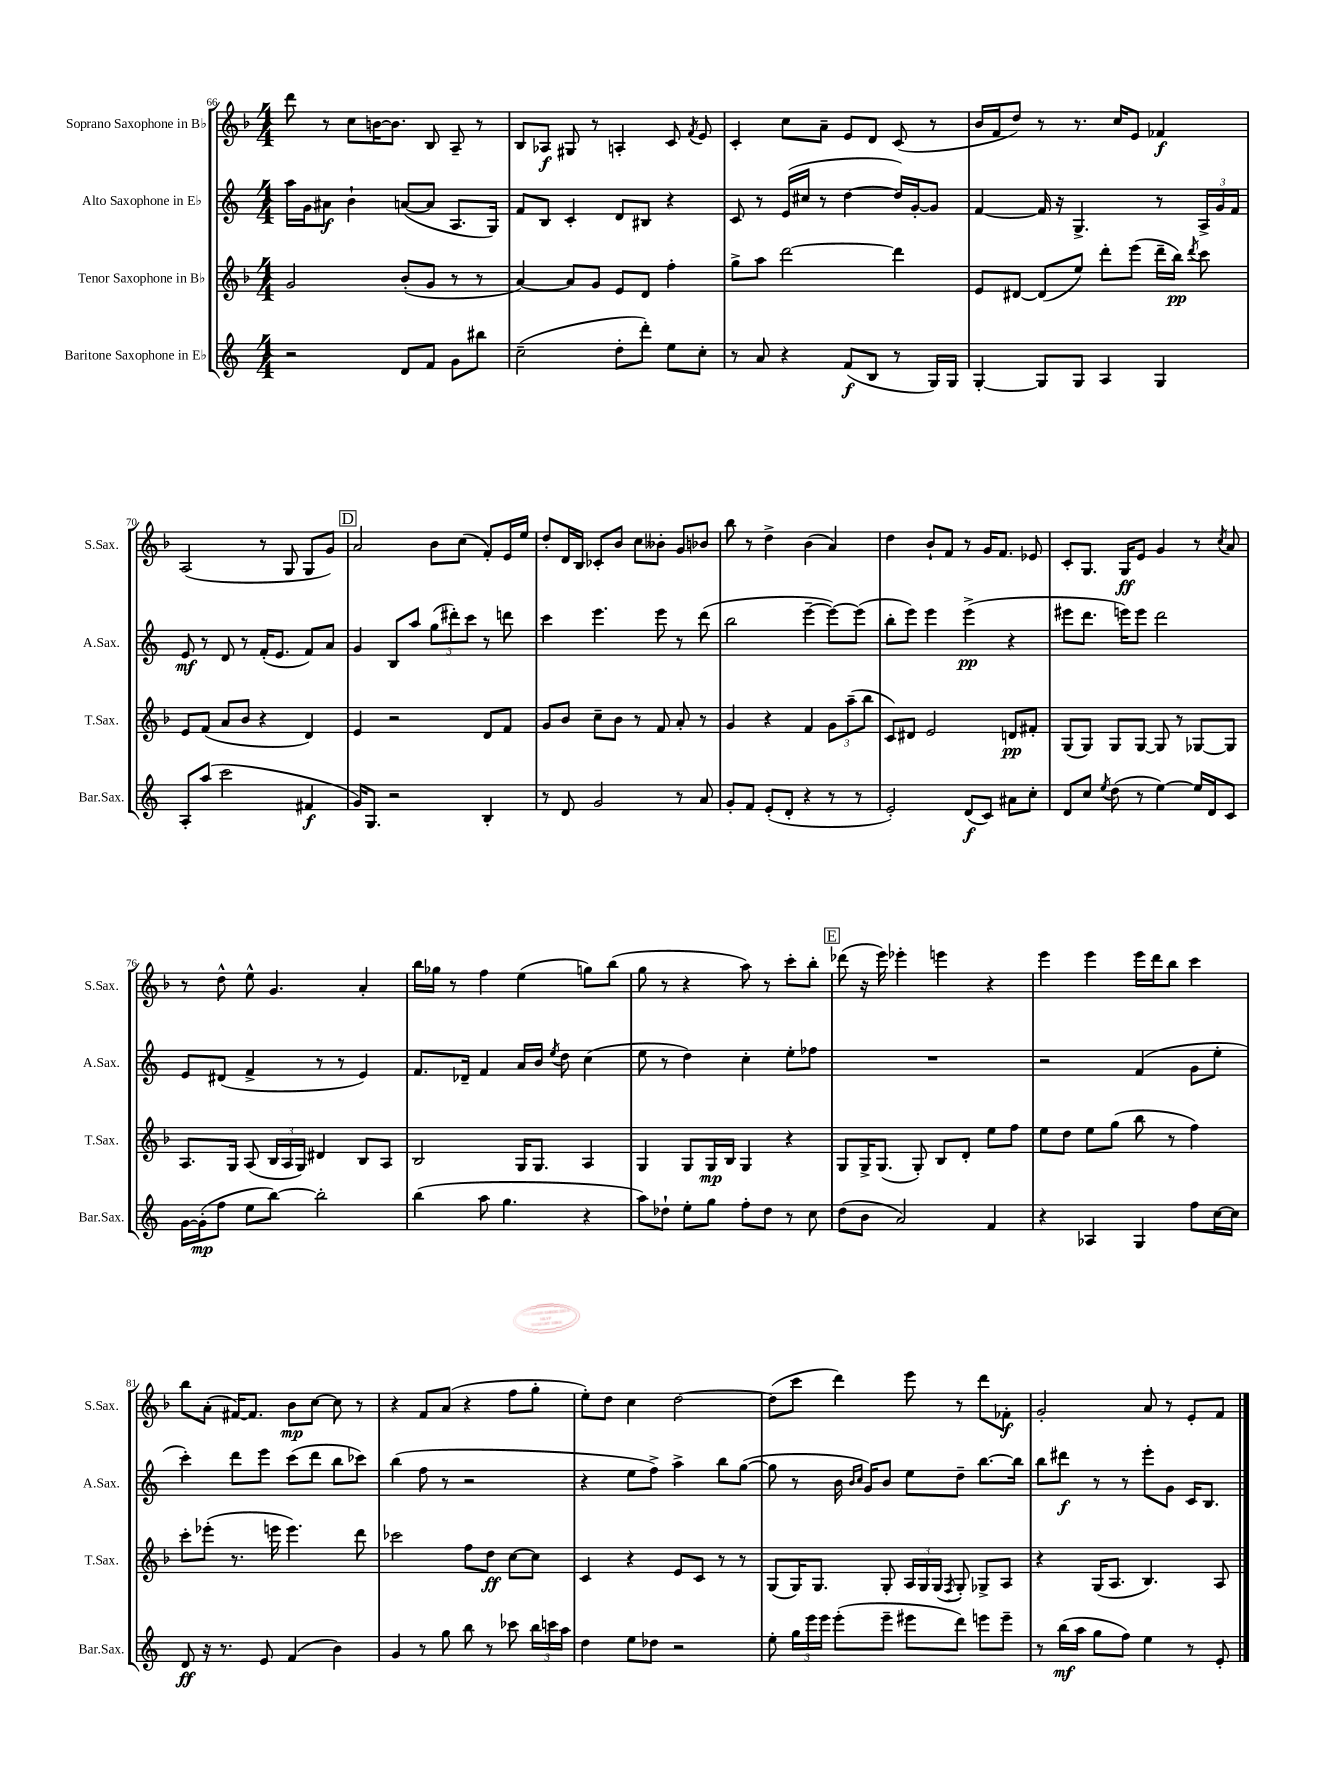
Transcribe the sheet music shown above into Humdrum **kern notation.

**kern	**kern	**kern	**kern
*staff4	*staff3	*staff2	*staff1
*clefG2	*clefG2	*clefG2	*clefG2
*k[]	*k[b-]	*k[]	*k[b-]
*M4/4	*M4/4	*M4/4	*M4/4
2r	2g	16aa	8ddd
.	.	16g	.
.	.	8a#	8r
.	.	4b`	8cc
.	.	.	[16b
.	.	.	8.b]
8d	(8b-'	([8a	.
8f	8g	8a]	8B-
8g	8r	8.A	8A~
8bb#	8r	.	8r
.	.	16G)	.
=	=	=	=
(2cc~	[4a)	8f	8B-
.	.	8B	8A-
.	8a]	4c'	8G#
.	8g	.	8r
8dd'	8e	8d	4A'
8ddd')	8d	8B#	.
8ee	4ff'	4r	8c
.	.	.	8qf
8cc'	.	.	8e
=	=	=	=
8r	8gg^	8c	4c'
8a	8aa	8r	.
4r	[2ddd	(16e	8cc
.	.	16cc#	.
.	.	8r	8a~
(8f	.	[4dd	8e
8B	.	.	8d
8r	4ddd]	16dd])	(8c
.	.	[16g'	.
16G)	.	8g]	8r
16G	.	.	.
=	=	=	=
[4G'	8e	[4f	16b-
.	.	.	16f
.	[8d#	.	8dd)
8G]	(8d#]	16f]	8r
.	.	16r	.
8G	8ee)	4.G^	8.r
4A	8ddd'	.	.
.	.	.	16cc
.	(8eee	.	8e
4G	16ddd~	8r	4f-
.	16bb-)	.	.
.	8qddd	.	.
.	8ccc	24A^	.
.	.	24g	.
.	.	24f	.
=	=	=	=
8A'	8e	8e	(2A
(8aa	(8f	8r	.
2ccc	8a	8d	.
.	8b-	8r	.
.	4r	(16f'	8r
.	.	8.e	.
.	.	.	8G
4f#	4d)	8f)	8G
.	.	8a	8g)
=	=	=	=
16g)	4e	4g	2a
8.G	.	.	.
2r	2r	8B	.
.	.	8aa	.
.	.	(12gg	8b-
.	.	12ddd#')	.
.	.	.	(8cc
.	.	12ccc	.
4B'	8d	8r	8f')
.	8f	8ddd	16e
.	.	.	16ee
=	=	=	=
8r	8g	4ccc	8dd'
8d	8b-	.	16d
.	.	.	16B-
2g	8cc~	4.eee	8c-'
.	8b-	.	8b-
.	8r	.	8cc
.	8f	8eee	8b--'
8r	8a'	8r	8g
8a	8r	(8ddd	8b-
=	=	=	=
8g'	4g	2bb	8bb-
8f	.	.	8r
(8e'	4r	.	4dd^
8d'	.	.	.
4r	4f	[4eee~	(4b-
8r	12g	8eee_)	4a)
.	(12aa~	.	.
8r	.	(8eee]	.
.	12bb-	.	.
=	=	=	=
2e')	8c)	8bb'	4dd
.	8d#	8eee)	.
.	2e	4eee	8b-`
.	.	.	8f
(8d	.	(4eee^	8r
8c)	.	.	16g
.	.	.	8.f
8a#	8d	4r	.
8cc'	8f#'	.	8e-
=	=	=	=
8d	(8G	8eee#	8c'
8cc	8G)	8.ddd	8.G
8qee	.	.	.
(8dd	8G	.	.
.	.	16eee)	16G
8r	[8G	8eee	8e
[4ee)	8G]	2ddd	4g
.	8r	.	.
16ee]	[8G-	.	8r
16d	.	.	.
.	.	.	8qcc
8c	8G-]	.	8a
=	=	=	=
[16g	8.A	8e	8r
(16g']	.	.	.
8ff	.	(8d#	8dd^^
.	16G	.	.
8ee	(8A	4f^	8ee^^
[8bb)	24B-	.	4.g
.	24A	.	.
.	24G)	.	.
2bb']	4d#	8r	.
.	.	8r	.
.	8B-	4e)	4a'
.	8A	.	.
=	=	=	=
(4bb	2B-	8.f	16bb-
.	.	.	16gg-
.	.	.	8r
.	.	16d-~	.
8aa	.	4f	4ff
4.gg	.	.	.
.	16G	16a	(4ee
.	8.G	16b	.
.	.	8qee	.
.	.	8dd	.
4r	4A	(4cc	8gg)
.	.	.	(8bb-
=	=	=	=
8aa)	4G	8ee	8gg
8dd-`	.	8r	8r
8ee'	8G	4dd)	4r
8gg	16G	.	.
.	16B-	.	.
8ff'	4G	4cc'	8aa)
8dd-	.	.	8r
8r	4r	8ee'	8ccc'
8cc	.	8ff-	8bb-'
=	=	=	=
(8dd	8G	1r	(8ddd-
8b	16G^	.	16r
.	(8.G	.	16eee)
2a)	.	.	4eee-'
.	8G')	.	.
.	8B-	.	4eee
.	8d'	.	.
4f	8ee	.	4r
.	8ff	.	.
=	=	=	=
4r	8ee	2r	4eee
.	8dd	.	.
4A-	8ee	.	4eee
.	(8gg	.	.
4G	8bb-	(4f	16eee
.	.	.	16ddd
.	8r	.	8bb-
8ff	4ff)	8g	4ccc
[16cc	.	8ee'	.
16cc]	.	.	.
=	=	=	=
8d	8ccc'	4ccc')	8bb-
16r	(8eee-'	.	(8a'
8.r	.	.	.
.	8.r	8ddd	[16f#)
.	.	.	8.f#]
8e	.	8eee	.
.	16eee	.	.
(4f	4.eee)	(8ccc	8b-
.	.	8ddd	[8cc
4b)	.	8bb	8cc]
.	8ddd	8ccc-)	8r
=	=	=	=
4g	2ccc-	(4bb	4r
8r	.	8ff	8f
8gg	.	8r	(8a
8bb	8ff	2r	4r
8r	8dd	.	.
8ccc-	[8cc	.	8ff
24bb	8cc]	.	8gg'
24ccc	.	.	.
24aa	.	.	.
=	=	=	=
4dd	4c	4r	8ee')
.	.	.	8dd
8ee	4r	8ee	4cc
8dd-	.	8ff^)	.
2r	8e	4aa^	[2dd
.	8c	.	.
.	8r	8bb	.
.	8r	([8gg	.
=	=	=	=
8ee'	(8G	8gg]	(8dd]
24gg	16G)	8r	8ccc
24eee	.	.	.
.	8.G	.	.
24eee	.	.	.
(8eee'	.	16b	4ddd)
.	.	16qqb	.
.	.	16qqcc	.
.	.	16g)	.
8eee~	8G'	8b	.
8eee#	24A	8ee	8eee
.	24G	.	.
.	(24G	.	.
.	8qF	.	.
8ddd)	8G')	8dd~	8r
8eee	8G-^	[8.bb	8ddd
8eee~	8A	.	8f-'
.	.	16bb]	.
=	=	=	=
8r	4r	8bb	2g'
(16bb	.	8ddd#	.
16aa	.	.	.
8gg	(16G	8r	.
.	8.A	.	.
8ff)	.	8r	.
4ee	4.B-)	8eee'	8a
.	.	8g	8r
8r	.	16c	8e'
.	.	8.B	.
8e'	8A	.	8f
==	==	==	==
*-	*-	*-	*-
